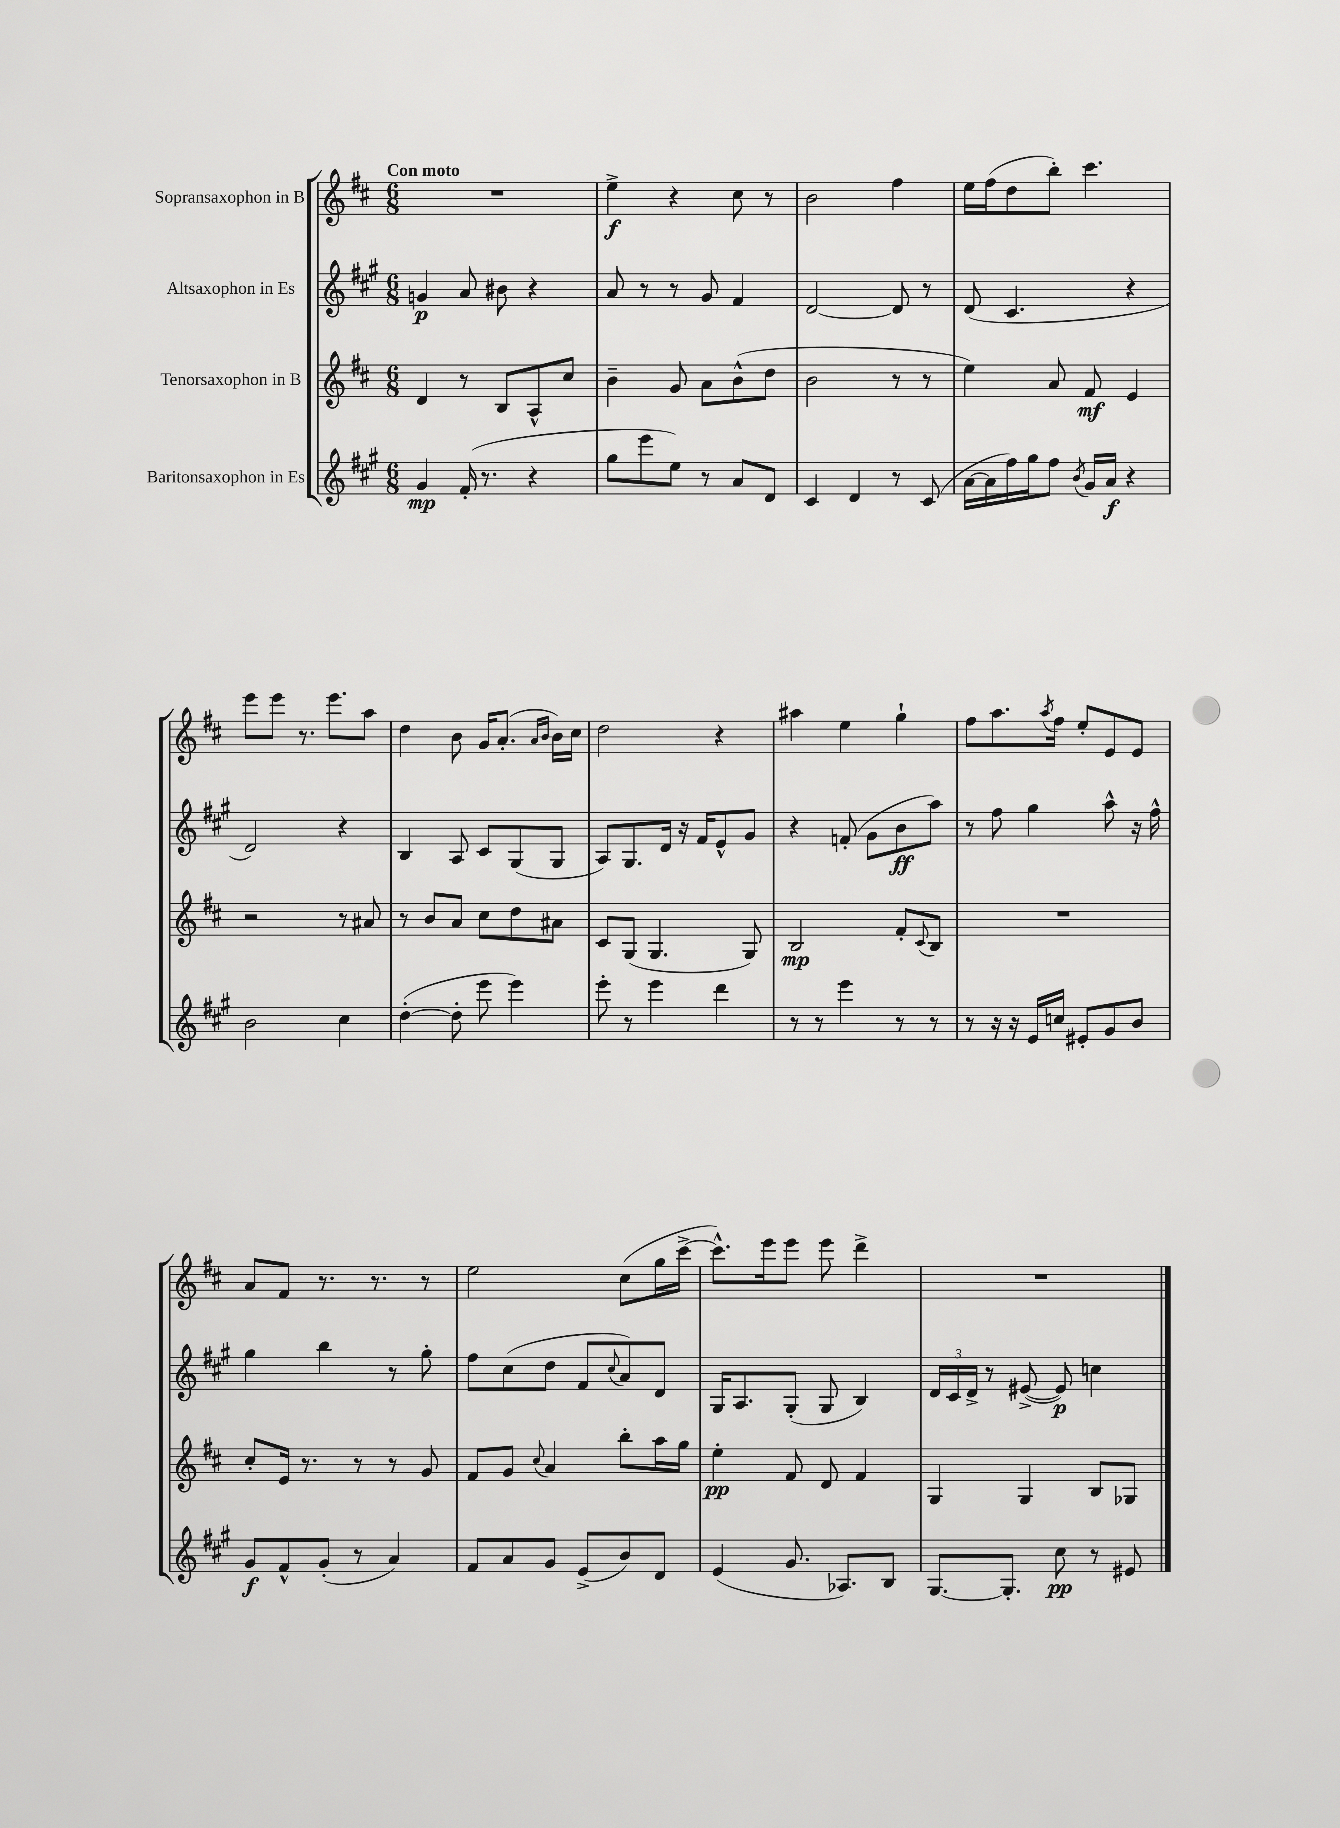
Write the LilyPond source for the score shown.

<<
\new StaffGroup <<
\new Staff = "s0" \with { instrumentName = "Sopransaxophon in B" } {
    \clef treble \key d \major \numericTimeSignature \time 6/8 \tempo "Con moto"
    R2. |
    e''4->\f r4 cis''8 r8 |
    b'2 fis''4 |
    e''16 fis''16( d''8 b''8-.) cis'''4. |
    e'''8 e'''8 r8. e'''8. a''8 |
    d''4 b'8 g'16 a'8.-.( \grace { a'16 b'16 } b'16) cis''16 |
    d''2 r4 |
    ais''4 e''4 g''4-! |
    fis''8 a''8. \acciaccatura { a''8 } fis''16 e''8-. e'8 e'8 |
    a'8 fis'8 r8. r8. r8 |
    e''2 cis''8( g''16 cis'''16~-> |
    cis'''8.-^) e'''16 e'''8 e'''8 d'''4-> |
    R2. \bar "|." |
}
\new Staff = "s1" \with { instrumentName = "Altsaxophon in Es" } {
    \clef treble \key a \major \numericTimeSignature \time 6/8
    g'4\p a'8 bis'8 r4 |
    a'8 r8 r8 gis'8 fis'4 |
    d'2~ d'8 r8 |
    d'8( cis'4. r4 |
    d'2) r4 |
    b4 a8 cis'8 gis8( gis8 |
    a8) gis8. d'16 r16 fis'16 e'8-^ gis'8 |
    r4 f'8-.( gis'8 b'8\ff a''8) |
    r8 fis''8 gis''4 a''8-^ r16 fis''16-^ |
    gis''4 b''4 r8 gis''8-. |
    fis''8 cis''8( d''8 fis'8 \appoggiatura { cis''8 } a'8) d'8 |
    gis16 a8. gis8-.( gis8 b4) |
    \tuplet 3/2 { d'16 cis'16 d'16-> } r8 eis'8~->( eis'8\p) c''4 \bar "|." |
}
\new Staff = "s2" \with { instrumentName = "Tenorsaxophon in B" } {
    \clef treble \key d \major \numericTimeSignature \time 6/8
    d'4 r8 b8 a8-^ cis''8 |
    b'4-- g'8 a'8 b'8-^( d''8 |
    b'2 r8 r8 |
    e''4) a'8 fis'8\mf e'4 |
    r2 r8 ais'8 |
    r8 b'8 a'8 cis''8 d''8 ais'8 |
    cis'8 g8( g4. g8) |
    b2\mp fis'8-. \appoggiatura { cis'8 } b8 |
    R2. |
    cis''8-. e'16 r8. r8 r8 g'8 |
    fis'8 g'8 \appoggiatura { cis''8 } a'4 b''8-. a''16 g''16 |
    e''4-.\pp fis'8 d'8 fis'4 |
    g4 g4 b8 ges8 \bar "|." |
}
\new Staff = "s3" \with { instrumentName = "Baritonsaxophon in Es" } {
    \clef treble \key a \major \numericTimeSignature \time 6/8
    gis'4\mp fis'16-.( r8. r4 |
    gis''8 e'''8 e''8) r8 a'8 d'8 |
    cis'4 d'4 r8 cis'8( |
    a'16~ a'16 fis''16) gis''16 fis''8 \acciaccatura { b'8 } gis'16 a'16\f r4 |
    b'2 cis''4 |
    d''4~-.( d''8-. e'''8 e'''4) |
    e'''8-. r8 e'''4 d'''4 |
    r8 r8 e'''4 r8 r8 |
    r8 r16 r16 e'16 c''16 eis'8-. gis'8 b'8 |
    gis'8\f fis'8-^ gis'8-.( r8 a'4) |
    fis'8 a'8 gis'8 e'8->( b'8) d'8 |
    e'4( gis'8. aes8.) b8 |
    gis8.~ gis8.-. cis''8\pp r8 eis'8 \bar "|." |
}
>>
>>
\layout { \context { \Score \remove "Bar_number_engraver" } }
